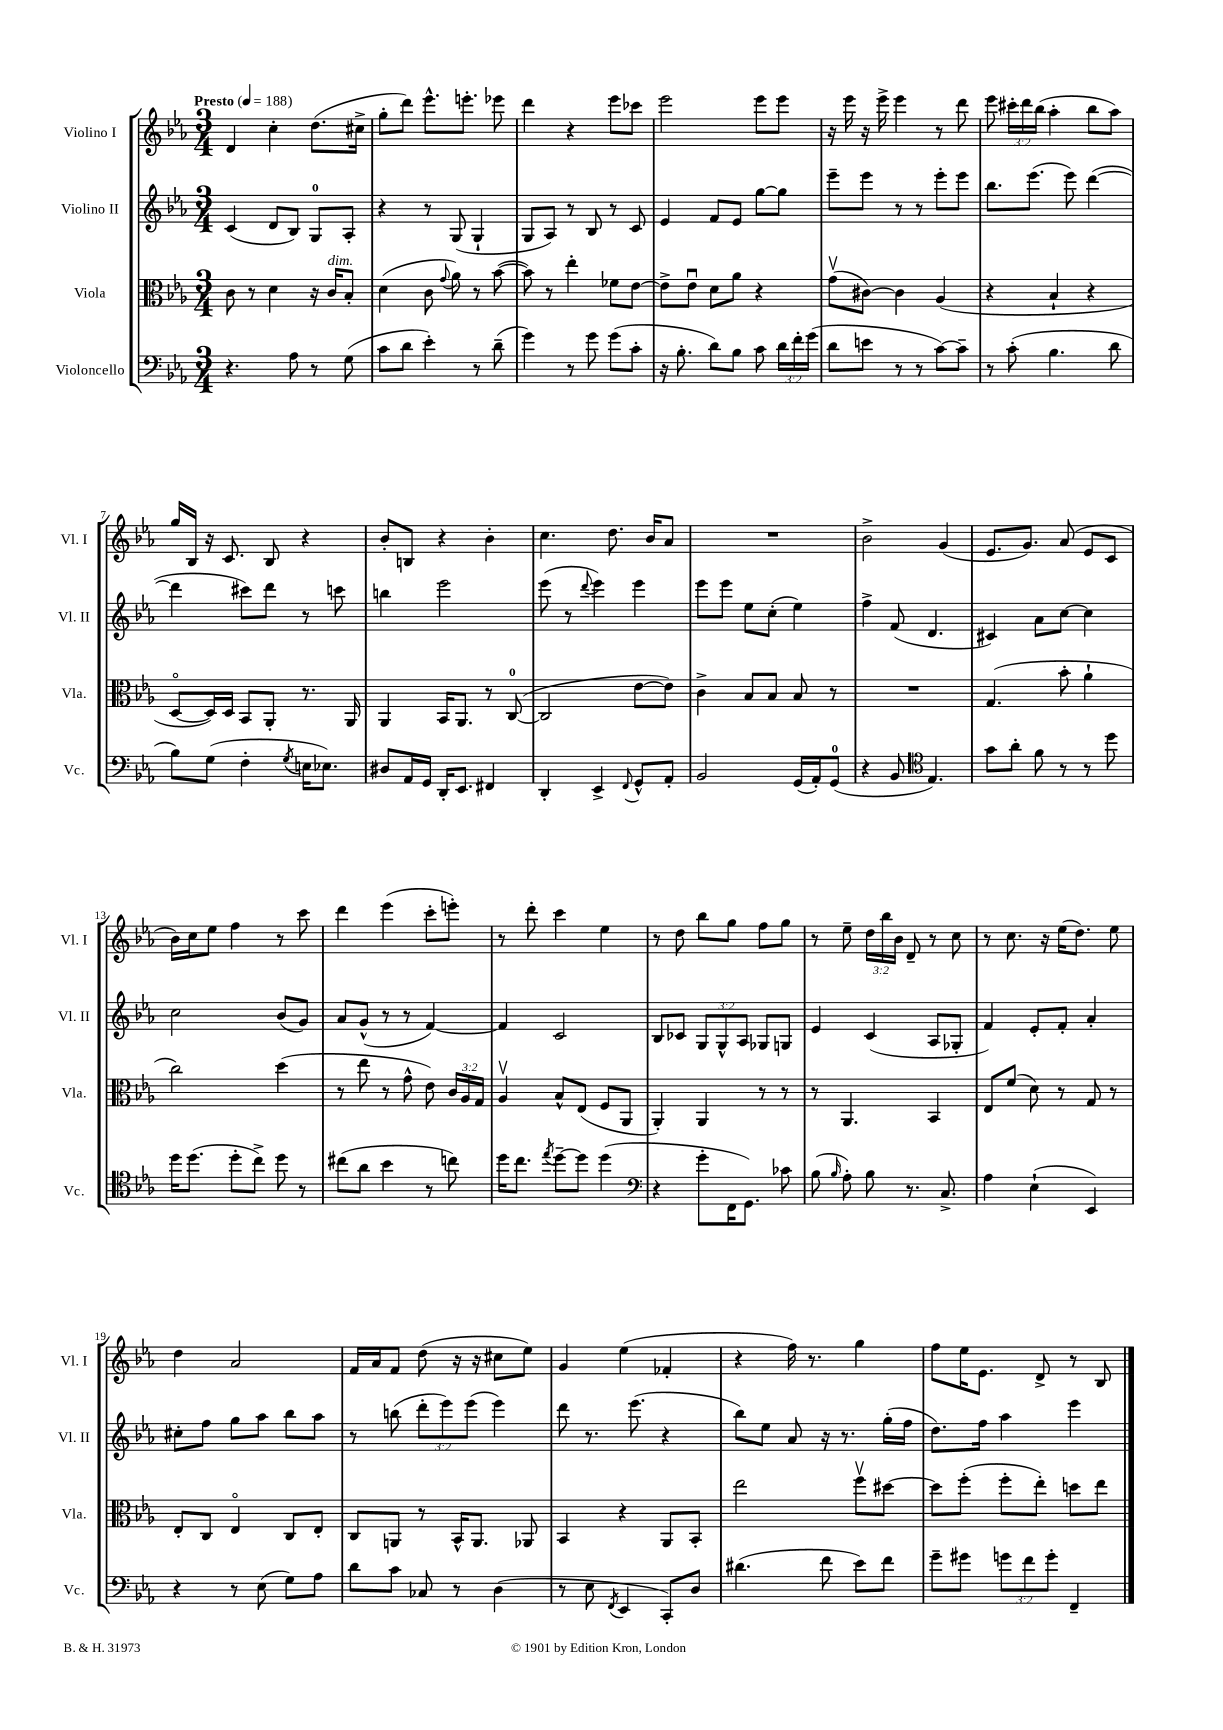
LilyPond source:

<<
\new StaffGroup <<
\new Staff = "s0" \with { instrumentName = "Violino I" shortInstrumentName = "Vl. I" } {
    \clef treble \key ees \major \numericTimeSignature \time 3/4 \override Staff.TupletNumber.text = #tuplet-number::calc-fraction-text \tempo "Presto" 4 = 188
    \autoBeamOff d'4 c''4-. d''8.[( cis''16]-> |
    g''8[-. d'''8]) ees'''8.[-^ e'''8.]-. ees'''8 |
    d'''4 r4 ees'''8[ ces'''8] |
    ees'''2 ees'''8[ ees'''8] |
    r16 ees'''16 r16 ees'''16-> ees'''4 r8 d'''8 |
    ees'''8 \tuplet 3/2 { cis'''16[-. d'''16 bes''16]( } aes''4-. bes''8[ aes''8]) |
    g''16[ bes16] r16 c'8. bes8 r4 |
    bes'8[-. b8] r4 bes'4-. |
    c''4. d''8. bes'16[ aes'8] |
    R2. |
    bes'2-> g'4( |
    ees'8.[ g'8.]) aes'8( ees'8[ c'8] |
    bes'16[) c''16 ees''8] f''4 r8 c'''8 |
    d'''4 ees'''4( c'''8[-. e'''8]-.) |
    r8 d'''8-. c'''4 ees''4 |
    r8 d''8 bes''8[ g''8] f''8[ g''8] |
    r8 ees''8-- \tuplet 3/2 { d''16[ bes''16 bes'16] } d'8-- r8 c''8 |
    r8 c''8. r16 ees''16[( d''8.]) ees''8 |
    d''4 aes'2 |
    f'16[ aes'16 f'8] d''8( r16 r16 cis''8[ ees''8]) |
    g'4 ees''4( fes'4-. |
    r4 f''16) r8. g''4 |
    f''8[ ees''16 ees'8.] d'8-> r8 bes8 \bar "|." |
}
\new Staff = "s1" \with { instrumentName = "Violino II" shortInstrumentName = "Vl. II" } {
    \clef treble \key ees \major \numericTimeSignature \time 3/4 \override Staff.TupletNumber.text = #tuplet-number::calc-fraction-text
    \autoBeamOff c'4( d'8[ bes8]) g8[-0 aes8]-. |
    r4 r8 g8( g4-! |
    g8[ aes8]) r8 bes8 r8 c'8 |
    ees'4 f'8[ ees'8] g''8[~ g''8] |
    ees'''8[-- ees'''8] r8 r8 ees'''8[-. ees'''8] |
    bes''8.[ ees'''8.]( ees'''8) d'''4~( |
    d'''4 cis'''8[) d'''8] r8 c'''8 |
    b''4 ees'''2 |
    ees'''8( r8 \appoggiatura { d'''8 } ees'''4) ees'''4 |
    ees'''8[ ees'''8] ees''8[ c''8]-.( ees''4) |
    f''4-> f'8( d'4. |
    cis'4) aes'8[ c''8]~ c''4 |
    c''2 bes'8[( g'8]) |
    aes'8[ g'8]-^( r8 r8 f'4~) |
    f'4 c'2 |
    bes8[ ces'8] \tuplet 3/2 { g8[ g8-^ aes8] } ges8[ g8] |
    ees'4 c'4( aes8[ ges8]-. |
    f'4) ees'8[-. f'8]-. aes'4-. |
    cis''8[-. f''8] g''8[ aes''8] bes''8[ aes''8] |
    r8 b''8( \tuplet 3/2 { d'''8[-. ees'''8) ees'''8]( } ees'''4) |
    d'''8 r8. ees'''8.( r4 |
    bes''8[) ees''8] aes'8 r16 r8. g''16[-.( f''16] |
    d''8.[) f''16] aes''4 ees'''4 \bar "|." |
}
\new Staff = "s2" \with { instrumentName = "Viola" shortInstrumentName = "Vla." } {
    \clef alto \key ees \major \numericTimeSignature \time 3/4 \override Staff.TupletNumber.text = #tuplet-number::calc-fraction-text
    \autoBeamOff c'8 r8 d'4 r16 c'16[^\markup { \italic "dim." } bes8]-. |
    d'4( c'8 \appoggiatura { g'8 } aes'8) r8 bes'8~( |
    bes'8) r8 ees''4-. fes'8[ ees'8]~ |
    ees'8[-> ees'8]\downbow d'8[ aes'8] r4 |
    g'8[\upbow( cis'8]~) cis'4 aes4( |
    r4 bes4-! r4 |
    d8[~\flageolet d16) d16] bes,8[ aes,8]-. r8. aes,16 |
    aes,4 bes,16[ aes,8.] r8 c8-0~( |
    c2 ees'8[~ ees'8]) |
    c'4-> bes8[ bes8] bes8 r8 |
    R2. |
    g4.( bes'8-. aes'4-! |
    c''2) d''4( |
    r8 ees''8 r8 g'8-^ ees'8) \tuplet 3/2 { c'16[ aes16 g16] } |
    aes4\upbow bes8[-^ ees8]( f8[ aes,8] |
    aes,4-.) aes,4 r8 r8 |
    r8 aes,4. bes,4 |
    ees8[ f'8]( d'8) r8 g8 r8 |
    ees8[-. c8] ees4\flageolet c8[ ees8]-. |
    c8[ a,8] r8 bes,16[-^ a,8.] aes,8 |
    bes,4 r4 aes,8[ bes,8]-. |
    ees''2 f''8[\upbow dis''8]~ |
    dis''8[ f''8]-.( f''8[-. ees''8]-.) d''8[ ees''8] \bar "|." |
}
\new Staff = "s3" \with { instrumentName = "Violoncello" shortInstrumentName = "Vc." } {
    \clef bass \key ees \major \numericTimeSignature \time 3/4 \override Staff.TupletNumber.text = #tuplet-number::calc-fraction-text
    \autoBeamOff r4. aes8 r8 g8( |
    c'8[ d'8] ees'4-.) r8 d'8--( |
    g'4) r8 g'8 g'8[( c'8]-. |
    r16 bes8.-. d'8[) bes8] c'8 \tuplet 3/2 { d'16[ f'16-. g'16]( } |
    d'8[ e'8] r8 r8 c'8[~) c'8]-- |
    r8 c'8-.( bes4. d'8 |
    bes8[) g8]( f4-. \acciaccatura { g8 } e16[ ees8.]) |
    dis8[ aes,16 g,16] d,16[-. ees,8.] fis,4 |
    d,4-. ees,4-> \appoggiatura { f,8 } g,8[-^ aes,8]-. |
    bes,2 g,16[( aes,16-.) g,8]-0( |
    r4 bes,8 \clef tenor ees4.) |
    g'8[ aes'8]-. f'8 r8 r8 d''8 |
    d''16[ d''8.]( d''8[-. c''8]->) d''8 r8 |
    cis''8[( aes'8] bes'4 r8 c''8) |
    d''16[ c''8.] \acciaccatura { ees''8 } d''8[~-- d''8] d''4( |
    \clef bass r4 g'8[-. f,16 g,8.]) ces'8 |
    bes8( \grace { bes16 } aes8-.) bes8 r8. c8.-> |
    aes4 ees4-!( ees,4) |
    r4 r8 ees8( g8[) aes8] |
    d'8[ c'8] ces8 r8 d4( |
    r8 ees8 \acciaccatura { f,8 } ees,4 c,8[-.) d8] |
    dis'4.( f'8 ees'8[) f'8] |
    g'8[-- gis'8] \tuplet 3/2 { g'8[ f'8 g'8]-. } f,4-- \bar "|." |
}
>>
>>
